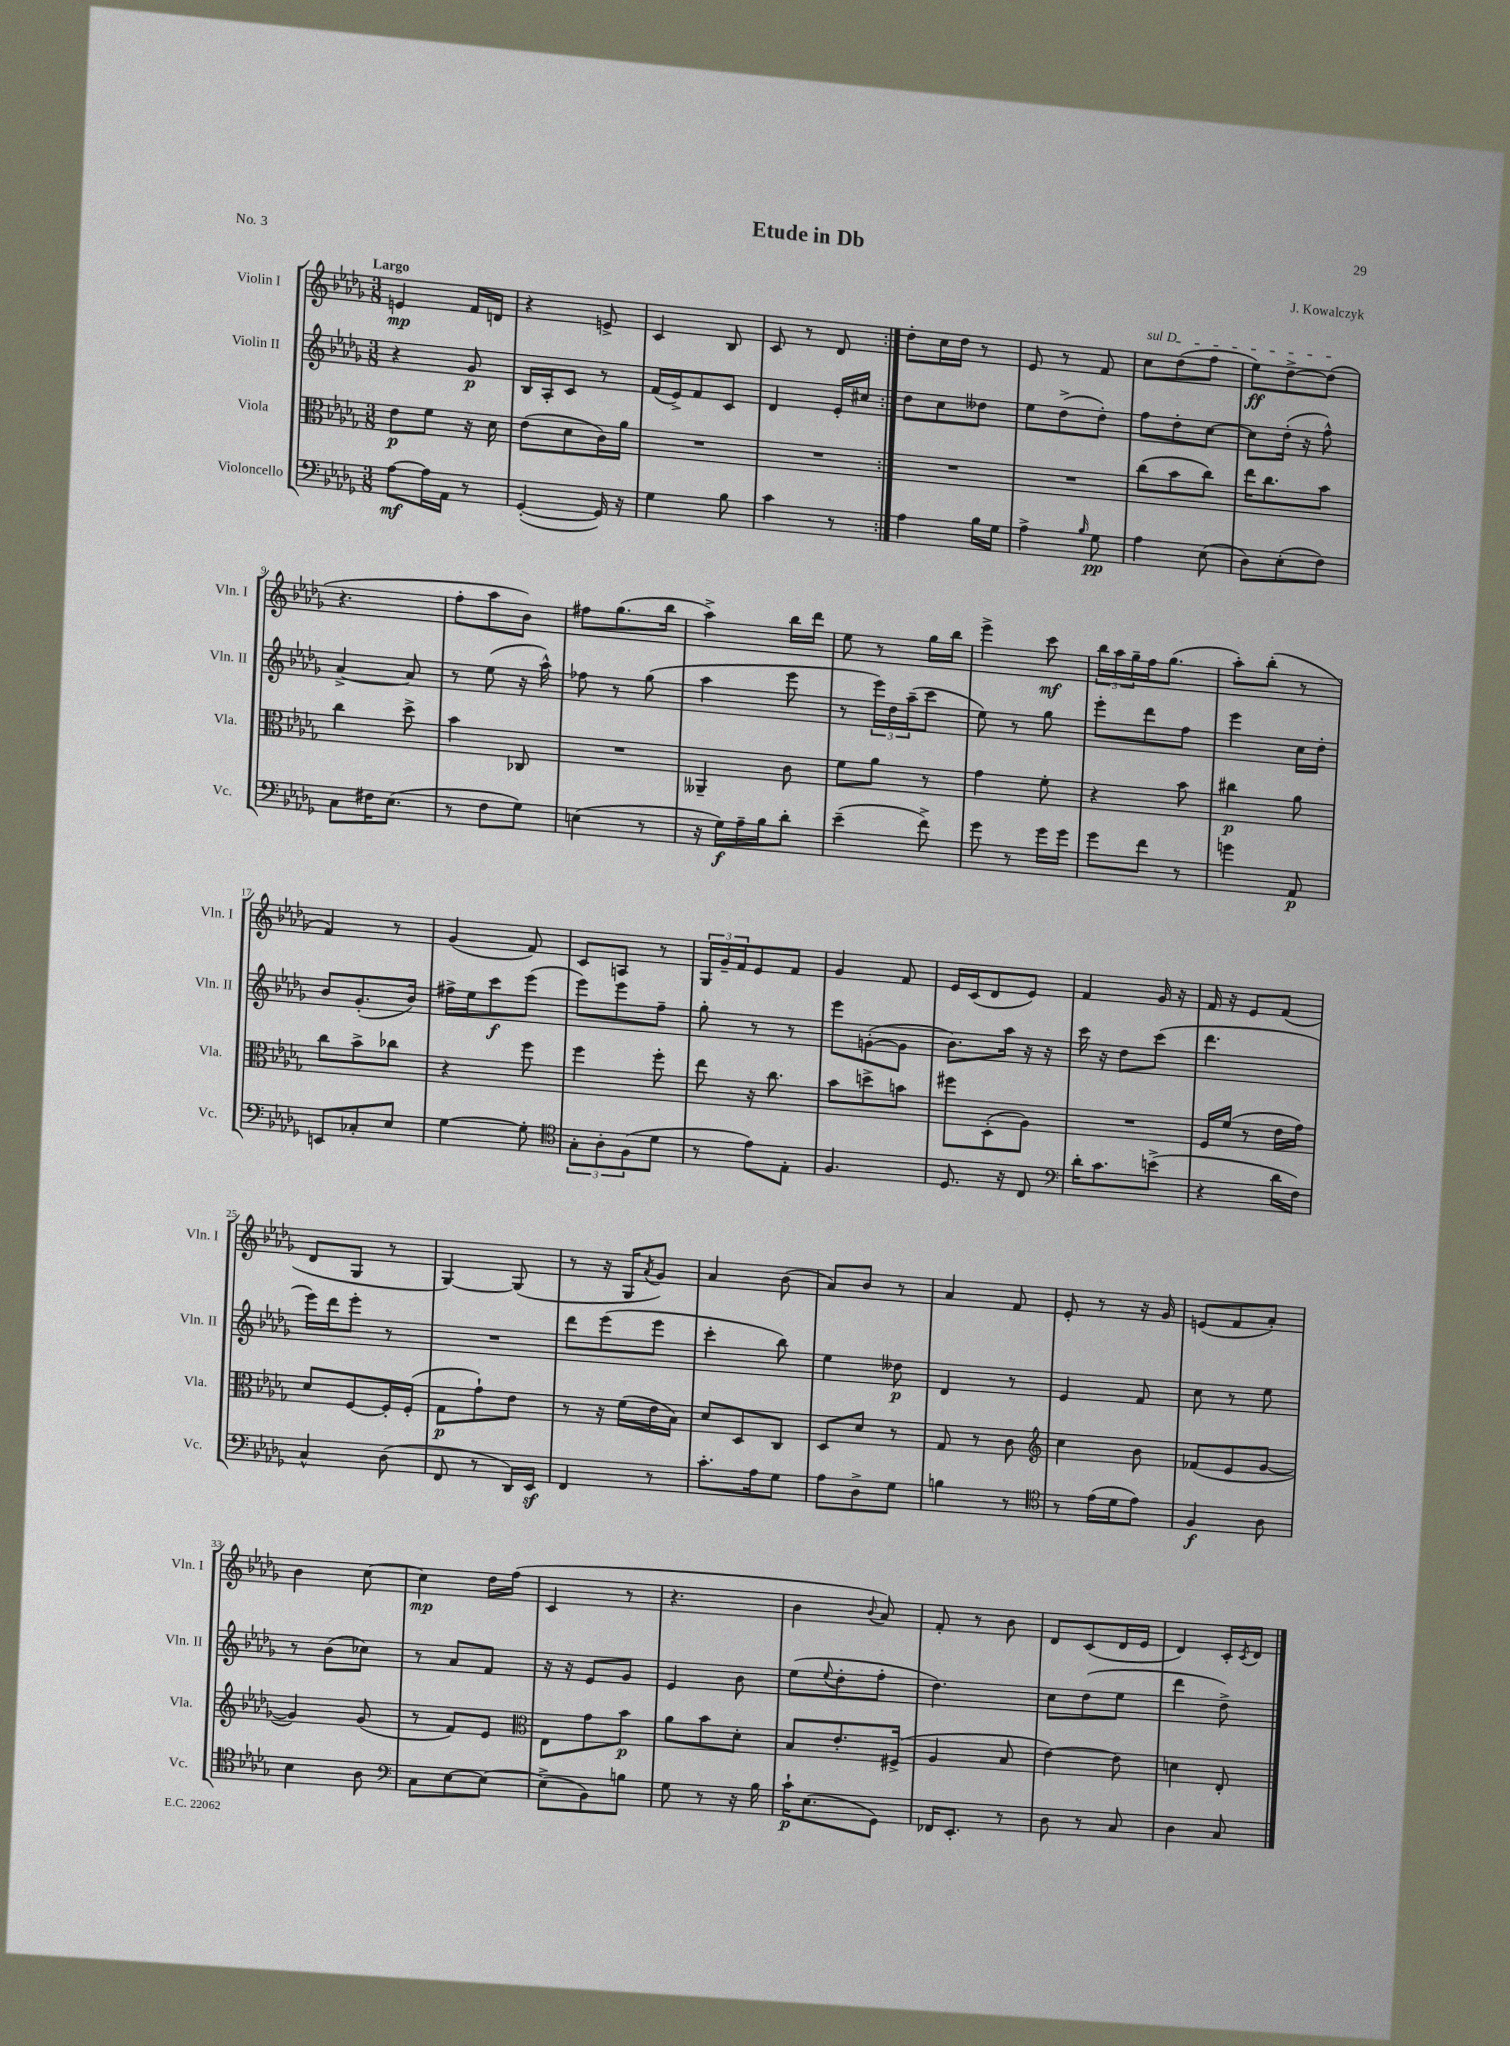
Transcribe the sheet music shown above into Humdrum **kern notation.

**kern	**kern	**kern	**kern
*staff4	*staff3	*staff2	*staff1
*clefF4	*clefC3	*clefG2	*clefG2
*k[b-e-a-d-g-]	*k[b-e-a-d-g-]	*k[b-e-a-d-g-]	*k[b-e-a-d-g-]
*M3/8	*M3/8	*M3/8	*M3/8
[8A-	8e-	4r	4e
16A-]	8f	.	.
16AA-	.	.	.
8r	16r	8g-	16f
.	16d-	.	16d
=	=	=	=
([4GG-'	(8e-	16B-	4r
.	.	16A-'	.
.	8d-	8c	.
16GG-])	16c)	8r	8e^
16r	16a-	.	.
=	=	=	=
4G-	4.r	(16f	4c
.	.	16e-^)	.
.	.	8f	.
8B-	.	8c	8B-
=	=	=	=
4c	4.r	4d-	8c
.	.	.	8r
8r	.	16e-'	8d-
.	.	16cc#	.
=:|!	=:|!	=:|!	=:|!
4A-	4.r	8dd-	8dd-'
.	.	8cc	16cc
.	.	.	16dd-
16B-	.	8dd--	8r
16G-	.	.	.
=	=	=	=
4A-^	4.r	8ee-	8e-
.	.	(8dd-^	8r
16qqB-	.	.	.
8G-	.	8dd-')	8f
=	=	=	=
4A-	(8cc	8ff	8cc
.	8b-	8dd-'	(8dd-
(8E-	8cc)	[8cc	8ff
=	=	=	=
8D-)	16ee-	8cc]	8ee-)
.	8.cc	.	.
(8E-'	.	(16dd-'	[8dd-^
.	.	16r	.
8F)	8b-	8ff^^)	(8dd-]
=	=	=	=
8C	4cc	[4a-^	4.r
16F#	.	.	.
(8.E-	.	.	.
.	8dd-^	8a-]	.
=	=	=	=
8r	4b-	8r	8ff'
8F	.	(8ee-	8aa-
8G-)	8C-	16r	8b-)
.	.	16aa-^^)	.
=	=	=	=
(4E	4.r	8ff-	8ff#
.	.	8r	(8.gg-
8r	.	(8gg-	.
.	.	.	16bb-
=	=	=	=
16r	4AA--~	4aa-	4aa-^)
16G-)	.	.	.
16A-~	.	.	.
16B-	.	.	.
8d-'	8c	8eee-	16bb-
.	.	.	16ddd-
=	=	=	=
(4e-~	8f	8r	8ee-
.	8a-	24eee-)	8r
.	.	24dd-	.
.	.	(24aa-~	.
8f^)	8r	8ccc	16gg-
.	.	.	16bb-
=	=	=	=
8g-	4g-	8ee-)	4eee-^
8r	.	8r	.
16g-	8f'	8gg-	8ccc
16g-	.	.	.
=	=	=	=
8g-	4r	8eee-'	24bb-
.	.	.	24aa-
.	.	.	24gg-~
8f	.	8ddd-	16ff
.	.	.	(8.gg-
8r	8b-	8ff	.
=	=	=	=
4g	4cc#	4eee-	8aa-')
.	.	.	(8bb-'
8AA-	8a-	16cc	8r
.	.	16dd-'	.
=	=	=	=
8EE	8cc	8b-	4f)
8C-'	8b-^	(8.g-'	.
8E-	8cc-	.	8r
.	.	16b-)	.
=	=	=	=
[4G-	4r	16ff#^	(4g-
.	.	16ee-	.
.	.	8ccc	.
8G-']	8ff	(8eee-	8f)
=	=	=	=
*clefC4	*	*	*
12G-'	4ff	8eee-)	8c
12A-'	.	.	.
.	.	8eee-	8A
(12F	.	.	.
8d-	8ff'	8ff~	8r
=	=	=	=
8r	8ee-	8gg-'	24G-
.	.	.	24g-~
.	.	.	24f
8e-)	16r	8r	8e-
.	8.cc	.	.
8E-'	.	8r	8f
=	=	=	=
4.F	8b-	8eee-	4g-
.	8dd^	([8g'	.
.	8b	8g]	8f
=	=	=	=
8.D-	8ff#	8.b-)	16e-
.	.	.	(16c
.	(8D-'	.	8d-
16r	.	16aa-	.
8C	8A-)	16r	8e-)
.	.	16r	.
=	=	=	=
*clefF4	*	*	*
16d-'	4.r	16ccc	4f
8.c	.	16r	.
.	.	8dd-	.
(8e^	.	(8ccc	16g-
.	.	.	16r
=	=	=	=
4r	16F	4.ddd-	16f
.	(16f	.	16r
.	8r	.	8e-
16d-	16e-	.	(8f
16F)	16g-)	.	.
=	=	=	=
4C^^	8d-	16eee-)	8d-
.	.	16ddd-	.
.	[8F	8eee-'	8G-
(8D-	16F']	8r	8r
.	(16F'	.	.
=	=	=	=
8FF	8G-	4.r	[4G-)
8r	8g-`)	.	.
16DD-)	8e-	.	(8G-]
16EE-	.	.	.
=	=	=	=
4FF	8r	8ddd-	8r
.	16r	(8eee-	16r
.	(16f	.	16G-
.	.	.	8qa-
8r	16e-	8eee-	8g-)
.	16B-)	.	.
=	=	=	=
8.c'	8d-	4ccc'	4a-
.	8D-	.	.
16A-	.	.	.
8G-	8C	8bb-)	(8b-
=	=	=	=
8A-	8D-	4ee-	8a-)
8D-^	8d-	.	8b-
8G-	8r	8dd--	8r
=	=	=	=
4B	8G-	4d-	4a-
.	8r	.	.
8r	8c	8r	8f
=	=	=	=
*clefC4	*clefG2	*	*
8r	4cc	4e-	8e-'
(16e-	.	.	8r
16d-	.	.	.
8e-)	8b-	8f	16r
.	.	.	16g-
=	=	=	=
4F	(8f-	8cc	(8e
.	8e-	8r	8f
8A-	[8g-	8ee-	8a-')
=	=	=	=
4B-	4g-])	8r	4b-
.	.	(8b-	.
8A-	(8g-	8cc-)	[8cc
=	=	=	=
*clefF4	*	*	*
8C	8r	8r	4cc]
[8E-	8f)	8a-	.
8E-_	8e-	8f	16dd-
.	.	.	(16ff
=	=	=	=
*	*clefC3	*	*
(8E-^]	8E-	16r	4c
.	.	16r	.
8BB-)	8g-	8e-	.
8B	8b-	8g-	8r
=	=	=	=
8G-	8a-	4e-	4.r
8r	8b-	.	.
16r	8d-'	8b-	.
16B-	.	.	.
=	=	=	=
16c`	8B-	(8ee-	4b-
(8.E-	.	.	.
.	.	8qqee-	.
.	8.e-'	8dd-'	.
.	.	.	8qqb-
8GG-)	.	8ff'	8a-)
.	(16F#^	.	.
=	=	=	=
16FF-	4A-	4.dd-)	8f'
8.EE-'	.	.	.
.	.	.	8r
8r	8B-	.	8b-
=	=	=	=
8D-	[4e-)	8cc	8d-
8r	.	(8dd-	(8c
8C	8e-]	8ee-	16d-
.	.	.	16e-
=	=	=	=
4D-	4d	4ddd-	4d-)
8C	8E-'	8dd-^)	16c'
.	.	.	8qc
.	.	.	16d-
==	==	==	==
*-	*-	*-	*-
